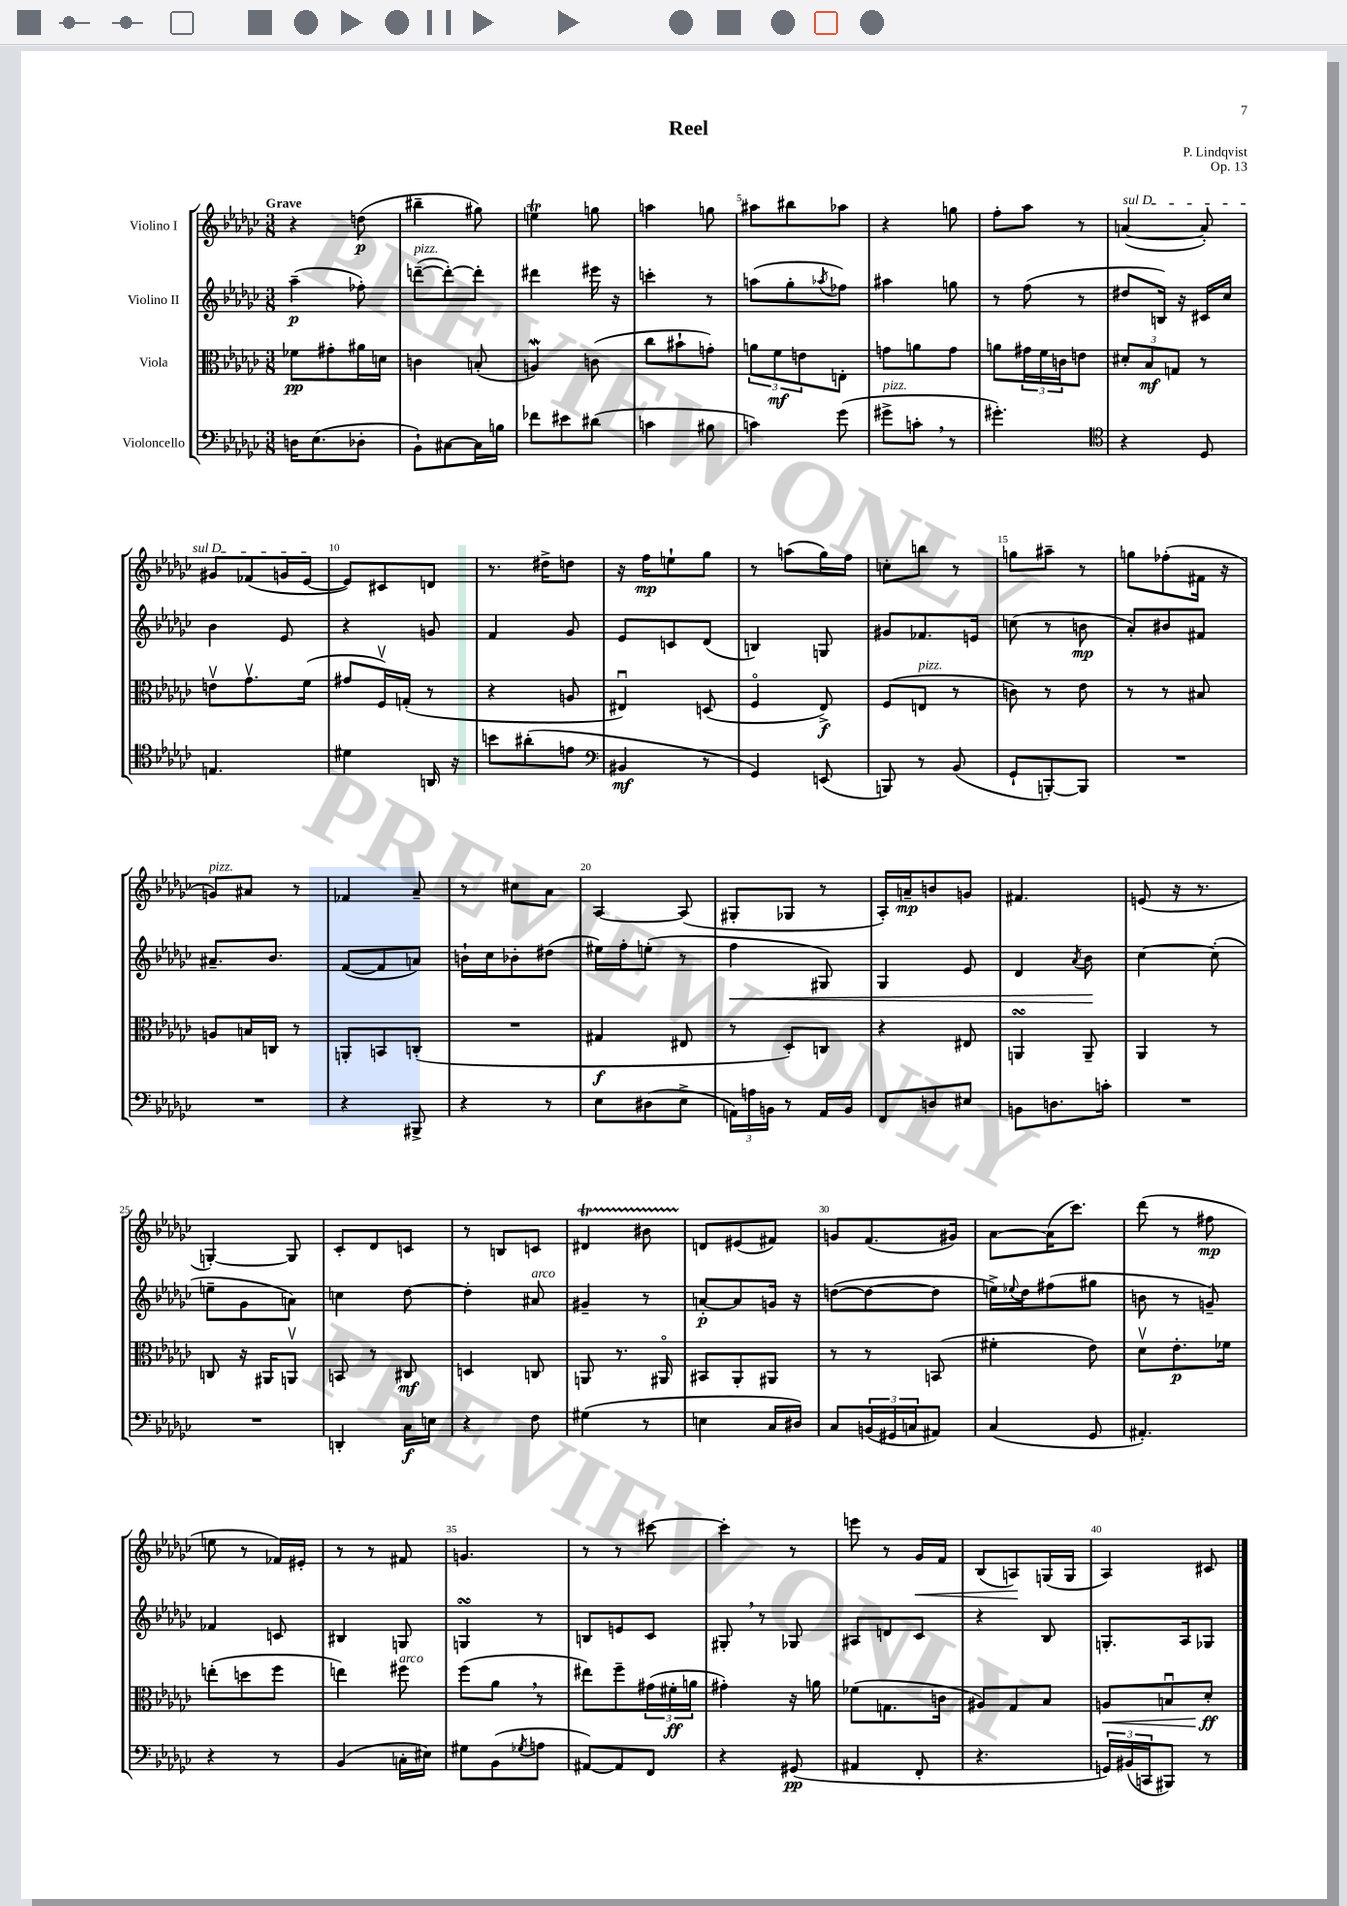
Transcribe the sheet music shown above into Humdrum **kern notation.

**kern	**kern	**kern	**kern
*staff4	*staff3	*staff2	*staff1
*clefF4	*clefC3	*clefG2	*clefG2
*k[b-e-a-d-g-c-]	*k[b-e-a-d-g-c-]	*k[b-e-a-d-g-c-]	*k[b-e-a-d-g-c-]
*M3/8	*M3/8	*M3/8	*M3/8
16D	8f-	(4aa-~	4r
(8.E-	.	.	.
.	8g#'	.	.
8D-'	16a#	8ff-')	(8dd
.	16d	.	.
=	=	=	=
8BB-`)	4c	([8ddd~	4bb#~
[8C#	.	8ddd'_)	.
16C#]	(8B'	8ddd']	8gg#)
16B	.	.	.
=	=	=	=
8f-	4A)	4ddd#	4ee
8e#	.	.	.
(8d#	(8c	16eee#	8gg
.	.	16r	.
=	=	=	=
4c	8cc-	4ccc'	4aa
.	8b#`	.	.
8B#	8g')	8r	8gg
=	=	=	=
4c)	12a	(8aa	8aa#
.	12f	.	.
.	.	8gg-'	8bb#
.	12e	.	.
.	.	8qaa-	.
(8g-	8E'	8ff-)	8aa-
=	=	=	=
8g#^	8g	4aa#	4r
8c'	8a	.	.
8r	8g	8gg	8gg
=	=	=	=
4.g#')	8a	8r	8ff'
.	24g#	(8ff	8aa-
.	24f	.	.
.	24c	.	.
.	8e	8r	8r
=	=	=	=
*clefC4	*	*	*
4r	12d#'	8dd#	([4a
.	12B-	.	.
.	.	16B)	.
.	12G	.	.
.	.	16r	.
8D-	8r	16c#	8a'])
.	.	16cc-	.
=	=	=	=
4.E	8ev	4b-	8g#
.	8.g-v	.	(8f-
.	.	8e-	16g
.	(16f	.	[16e-
=	=	=	=
4d#	8g#	4r	8e-])
.	16Fv)	.	8c#
.	(16G'	.	.
16AA	8r	8g	8d
16r	.	.	.
=	=	=	=
8b	4r	4f	8.r
(8a#'	.	.	.
.	.	.	16dd#^
8e	8A	8g-	8dd
=	=	=	=
*clefF4	*	*	*
4BB#	4E#u)	8e-	16r
.	.	.	16ff
.	.	8c	8ee`
8r	(8D	(8d-	8gg-
=	=	=	=
4GG-)	4Fo	4B)	8r
.	.	.	(8aa
(8EE	8E-^)	8G	16gg-)
.	.	.	16ff
=	=	=	=
8BBB)	(8F	8g#	8cc'
8r	8E	8.f-	8bb
(8BB-	8r	.	8r
.	.	16e	.
=	=	=	=
8GG-`	8c)	(8cc	8gg
[8BBB')	8r	8r	8aa#~
8BBB]	8e-	8b	8r
=	=	=	=
4.r	8r	8a-')	8gg
.	8r	8b#	(8ff-'
.	8B#	8f#	16f#
.	.	.	16r
=	=	=	=
4.r	8A	8.a#~	8g)
.	16B	.	8a#
.	16C	8.b-	.
.	8r	.	8r
=	=	=	=
4r	8AA'	([8f	4f-
.	8BB	8f]	.
8BBB#^	(8C'	8a)	8a-~
=	=	=	=
4r	4.r	16b`	8r
.	.	16cc-	.
.	.	8b-'	8cc#
8r	.	(8dd#	8a-
=	=	=	=
8E-	4G#	16ee#)	[4A-
.	.	16ff'	.
(8D#	.	(8ee'	.
8E-^	8E#	8r	(8A-]
=	=	=	=
24AA)	8r	4ff	8G#'
24A	.	.	.
24BB	.	.	.
8r	8D-')	.	8G-
16AA	8C	8G#)	8r
16BB	.	.	.
=	=	=	=
8FF	4r	4G-	16A-')
.	.	.	16a~
8D	.	.	8b
8E#	8E#	8e-	8g
=	=	=	=
8BB	4AA	4d-	4.f#
8.D	.	.	.
.	.	8qa-	.
.	8AA~	8b-	.
16c'	.	.	.
=	=	=	=
4.r	4AA-	[4cc-	(8e
.	.	.	16r
.	.	.	8.r
.	8r	(8cc-']	.
=	=	=	=
4.r	8C	8ee~	[4G')
.	16r	8g-	.
.	16AA#	.	.
.	8AAv	8a)	8G]
=	=	=	=
4DD'	8BB	4cc	8c-'
.	8r	.	8d-
16C-	8C#	[8dd-	8c
16E	.	.	.
=	=	=	=
4r	4D	4dd-']	8r
.	.	.	8B
8F	8C	8a#	8c
=	=	=	=
(4G#	8AA	4g#~	4d#
.	8.r	.	.
8r	.	8r	8b#
.	16AA#o	.	.
=	=	=	=
4E	8BB#	[8a'	8d
.	8AA-'	8a]	(8e#
16C-	8AA#	16g	8f#)
16D#)	.	16r	.
=	=	=	=
8C-	8r	([8dd	8g
(24BB	8r	8dd_	(8.f
24GG#	.	.	.
24C	.	.	.
8AA#)	(8BB	8dd]	.
.	.	.	16g#)
=	=	=	=
(4C-	4f#'	16ee^)	[8a-
.	.	8qqee-	.
.	.	16dd-	.
.	.	(8ff#	(16a-]
.	.	.	8.ccc-)
8GG-	8e-)	8gg#	.
=	=	=	=
4.AA#')	8d-v	8b	(8ddd-
.	8.e-'	8r	8r
.	.	8g~)	8ff#
.	16f-	.	.
=	=	=	=
4r	(8ee'	4f-	8ee
.	8dd	.	8r
8r	8ff	8c	16f-)
.	.	.	16e#'
=	=	=	=
(4BB-	4ee)	4B#	8r
.	.	.	8r
16C'	8ff#	8G	8f#
16E#)	.	.	.
=	=	=	=
8G#	(8ff	4G	4.g
(8BB-	8a-	.	.
8qG-	.	.	.
8A	8r	8r	.
=	=	=	=
[8AA#)	8ee#)	8B	8r
8AA#]	8ff~	8e	8r
8FF	(24g#	8c-	[8ccc#
.	24f#'	.	.
.	24a	.	.
=	=	=	=
4r	4g#')	8G#'	4ccc#']
.	.	8r	.
(8GG#	16r	8G-	8r
.	16a	.	.
=	=	=	=
4AA#	(8f-	8A#	8eee
.	8.G	8d	8r
8FF'	.	8c-	16g-
.	16c	.	16f
=	=	=	=
4.r	8A#)	4r	(8B-
.	8G-	.	8A)
.	8B-	8B-	(16G
.	.	.	16G
=	=	=	=
24GG)	8A	8.G'	4A-)
(24BB#	.	.	.
24CC	.	.	.
8BBB#)	8Bu	.	.
.	.	16A-	.
8r	8d-'	8G-	8c#
==	==	==	==
*-	*-	*-	*-
